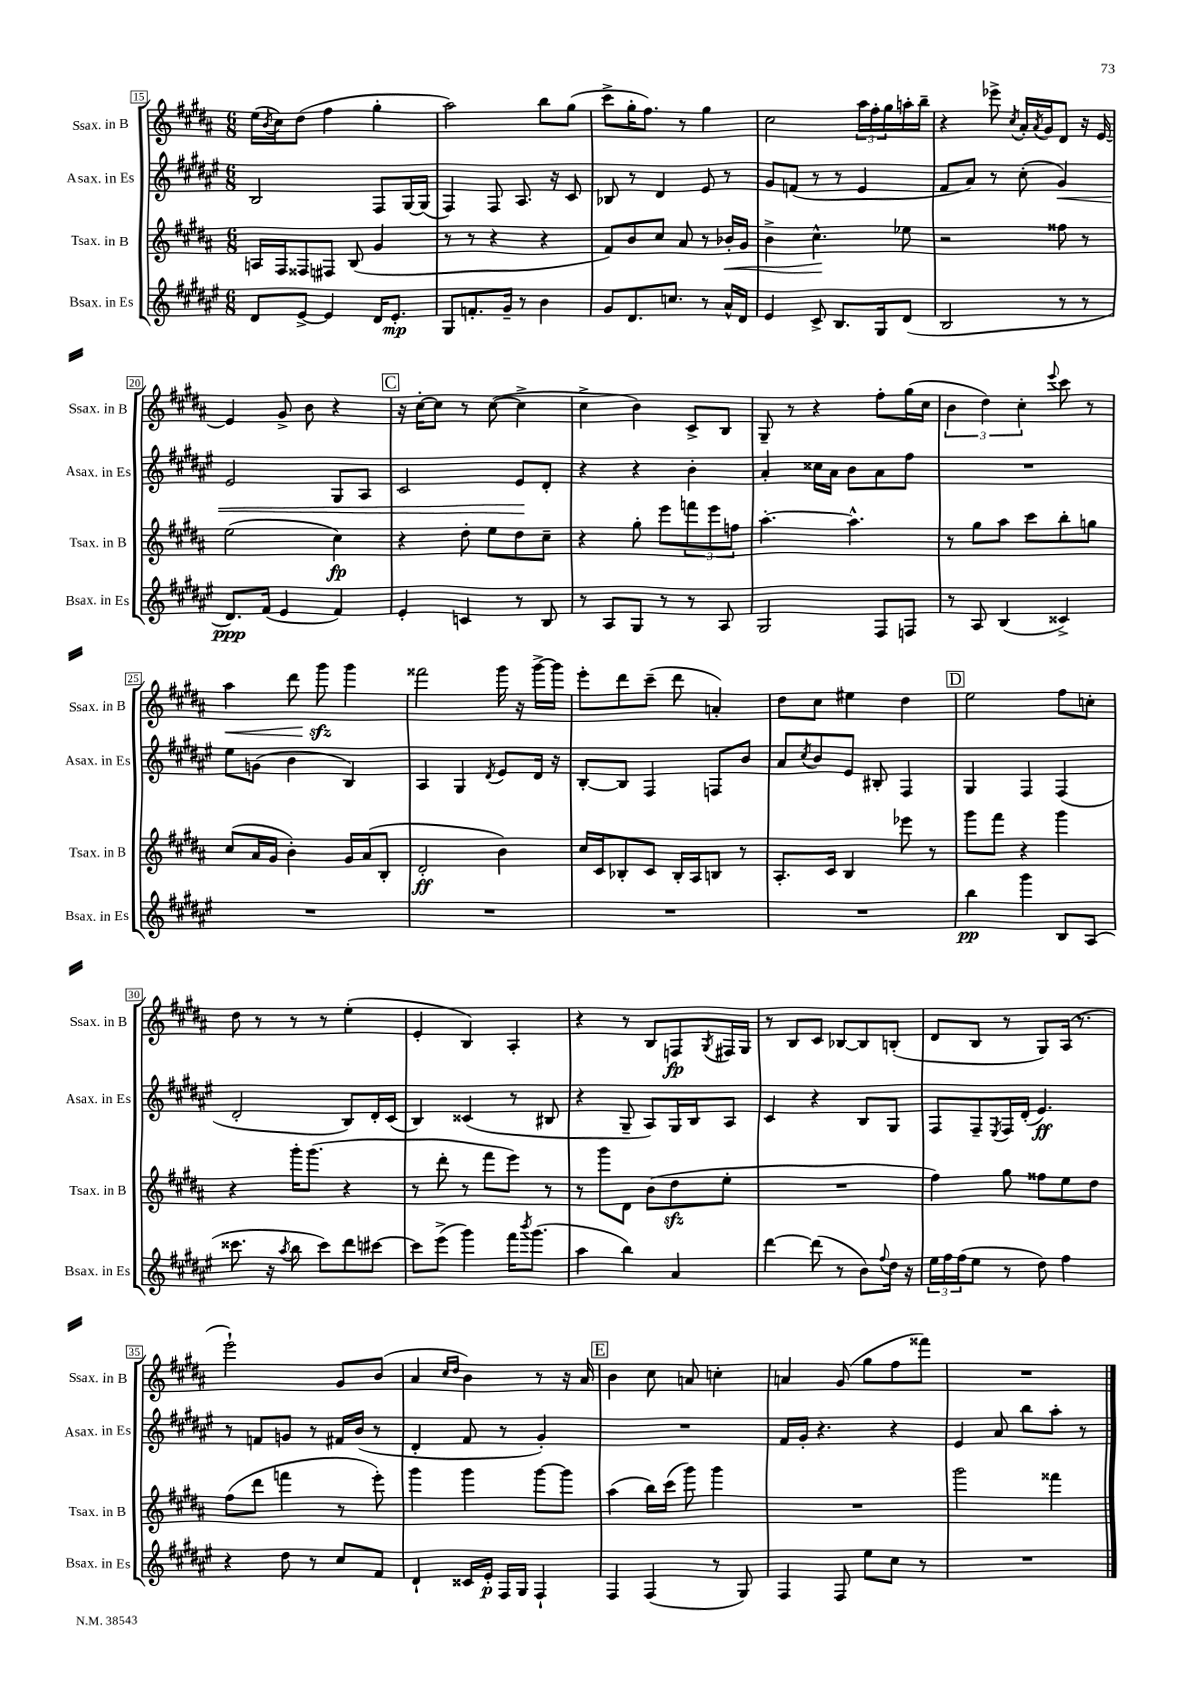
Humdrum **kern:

**kern	**kern	**kern	**kern
*staff4	*staff3	*staff2	*staff1
*clefG2	*clefG2	*clefG2	*clefG2
*k[f#c#g#d#a#e#]	*k[f#c#g#d#a#]	*k[f#c#g#d#a#e#]	*k[f#c#g#d#a#]
*M6/8	*M6/8	*M6/8	*M6/8
8d#	16A	2B	(16ee
.	.	.	8qb
.	16F#	.	16cc#)
[8e#^	8F##	.	(8dd#
4e#]	8F#	.	4ff#
.	(8B	.	.
16d#	4g#	8F#	4gg#'
8.e#'	.	.	.
.	.	[16G#	.
.	.	(16G#]	.
=	=	=	=
8G#	8r	4F#)	2aa#)
8.f'	8r	.	.
.	4r	8F#	.
16g#~	.	.	.
8r	.	8.A#	.
4b	4r	.	8bb
.	.	16r	.
.	.	8c#	(8gg#
=	=	=	=
8g#	8f#)	8B-	8ccc#^
8.d#	8b	8r	16gg#'
.	.	.	8.ff#)
.	8cc#	4d#	.
8.cc	.	.	.
.	8a#	.	8r
8r	8r	8e#	4gg#
16a#^^	16b-'	8r	.
16d#	16g#	.	.
=	=	=	=
4e#	4b^	8g#	2cc#
.	.	(8f	.
8c#^	4.cc#^^	8r	.
8.B	.	8r	.
.	.	4e#	24aa#
.	.	.	24ff#'
16G#	.	.	.
.	.	.	24gg#
(8d#	8ee-	.	16aa'
.	.	.	16bb~
=	=	=	=
2B	2r	8f#	4r
.	.	8a#)	.
.	.	8r	8eee-^
.	.	.	8qcc#
.	.	(8cc#'	16a#'
.	.	.	8qa#
.	.	.	16g#
8r	8ff##	4g#)	8d#
8r	8r	.	16r
.	.	.	[16e
=	=	=	=
8.d#)	(2ee	2e#	4e]
(16f#	.	.	.
4e#	.	.	8g#^
.	.	.	8b
4f#)	4cc#)	8G#	4r
.	.	8A#	.
=	=	=	=
4e#'	4r	2c#	16r
.	.	.	[16cc#'
.	.	.	8cc#]
4c	8dd#'	.	8r
.	8ee	.	([8cc#
8r	8dd#	8e#	4cc#^]
8B	8cc#~	8d#'	.
=	=	=	=
8r	4r	4r	4cc#^
8A#	.	.	.
8G#	8gg#'	4r	4b)
8r	8eee	.	.
8r	12fff	4b'	8c#^
.	12eee	.	.
8A#	.	.	8B
.	12ff	.	.
=	=	=	=
2G#	[4.aa#'	4a#'	8G#~
.	.	.	8r
.	.	16cc##	4r
.	.	16a#	.
.	4.aa#^^]	8b	.
8F#	.	8a#	8ff#'
8F	.	8ff#	(16gg#
.	.	.	16cc#
=	=	=	=
8r	8r	2.r	6b
8A#	8gg#	.	.
.	.	.	6dd#)
(4B	8aa#	.	.
.	.	.	6cc#'
.	8ccc#	.	.
.	.	.	8qqeee
4c##^)	8bb'	.	8ccc#
.	8gg	.	8r
=	=	=	=
2.r	(8cc#	8ee#	4aa#
.	16a#	(8g	.
.	16g#	.	.
.	4b')	4b	8ddd#
.	.	.	8ggg#
.	16g#	4B)	4ggg#
.	(16a#	.	.
.	8B'	.	.
=	=	=	=
2.r	2d#'	4A#	2fff##
.	.	4G#	.
.	.	8qd#	.
.	4b)	8e#	16ggg#
.	.	.	16r
.	.	16d#	[16ggg#^
.	.	16r	16ggg#]
=	=	=	=
2.r	16cc#	[8B'	8eee'
.	16c#	.	.
.	8B-'	8B]	8ddd#
.	8c#	4F#	(8ccc#~
.	16B-'	.	8ddd#
.	16A#	.	.
.	8B	8F	4a')
.	8r	8b	.
=	=	=	=
2.r	8.A#'	8a#	8dd#
.	.	8qcc#	.
.	.	8b	8cc#
.	16c#	.	.
.	4B	8e#	4ee#
.	.	8B#'	.
.	8eee-	4F#	4dd#
.	8r	.	.
=	=	=	=
4bb	8ggg#	4G#	2ee
.	8fff#	.	.
4ggg#	4r	4F#	.
8B	4ggg#	(4F#	8ff#
(8A#	.	.	8cc'
=	=	=	=
8.ccc##	4r	2d#'	8dd#
.	.	.	8r
16r	.	.	.
8qaa#	.	.	.
8bb	16ggg#'	.	8r
.	(8.ggg#	.	.
8ccc##)	.	.	8r
8ddd#	4r	8B)	(4ee'
[8ccc#	.	16d#'	.
.	.	(16c#	.
=	=	=	=
8ccc#]	8r	4B)	4e'
(8eee#^	8ddd#'	.	.
4ggg#)	8r	(4c##	4B)
.	8fff#	.	.
16fff#	8eee)	8r	4A#'
8qbbb	.	.	.
(8.ggg#	.	.	.
.	8r	8B#	.
=	=	=	=
4aa#	8r	4r	4r
.	8ggg#	.	.
4bb)	8d#	8G#~	8r
.	(8b	8A#)	8B
4a#	8dd#	16G#	8F
.	.	16B	.
.	.	.	8qG#
.	8ee'	8A#	16F#
.	.	.	16G#
=	=	=	=
[4ddd#	2.r	4c#	8r
.	.	.	8B
(8ddd#]	.	4r	8c#
8r	.	.	[8B-
8b)	.	8B	8B-]
8qqff#	.	.	.
16dd#	.	8G#	(8B'
16r	.	.	.
=	=	=	=
24ee#	4ff#)	8F#	8d#
24ff#	.	.	.
(24ff#	.	.	.
8ee#	.	8F#~	8B
.	.	8qE#	.
8r	8gg#	16F#	8r
.	.	(16d#'	.
8dd#)	8ff##	4.e#)	8G#)
4ff#	8ee	.	(16A#
.	.	.	8.r
.	8dd#	.	.
=	=	=	=
4r	(8ff#	8r	2eee`)
.	8ddd#	8f	.
8dd#	4fff	8g	.
8r	.	8r	.
8cc#	8r	16f#	8g#
.	.	(16b	.
8f#	8eee')	8r	(8b
=	=	=	=
4d#`	4ggg#	4d#'	4a#
.	.	.	16qqcc#
.	.	.	16qqdd#
16c##	4ggg#	8f#	4b)
16e#'	.	.	.
16F#	.	8r	.
16G#	.	.	.
4F#`	[8ggg#	4g#')	8r
.	8ggg#]	.	16r
.	.	.	16a#
=	=	=	=
4F#	(4aa#	2.r	4b
(4F#	16bb)	.	8cc#
.	(16ccc#	.	.
.	8ggg#)	.	8a
8r	4ggg#	.	4cc'
8G#)	.	.	.
=	=	=	=
4F#	2.r	16f#	4a
.	.	16g#'	.
.	.	4.r	.
8F#	.	.	(8g#
8ee#	.	.	8gg#
8cc#	.	4r	8ff#
8r	.	.	8fff##)
=	=	=	=
2.r	2ggg#	4e#	2.r
.	.	8a#	.
.	.	8bb	.
.	4fff##	8aa#'	.
.	.	8r	.
==	==	==	==
*-	*-	*-	*-
